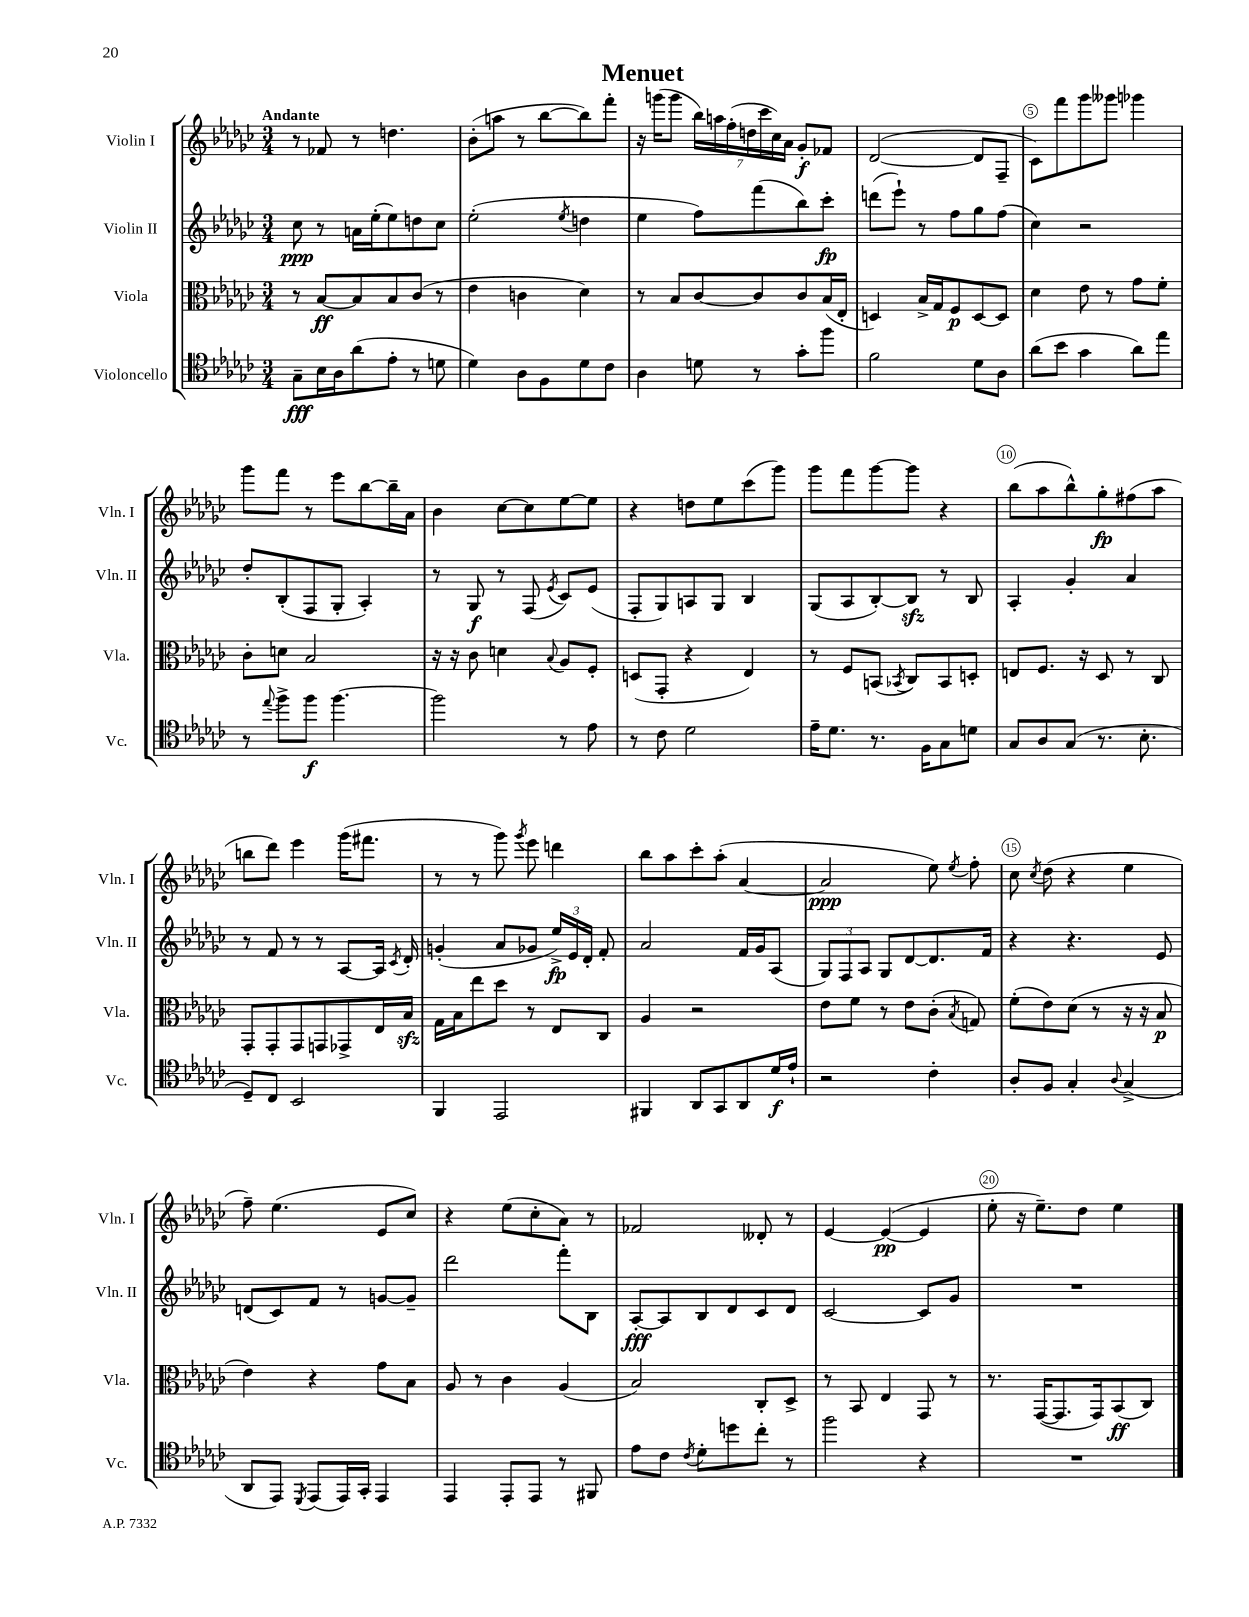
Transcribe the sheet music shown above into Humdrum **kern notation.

**kern	**dynam	**kern	**dynam	**kern	**dynam	**kern	**dynam
*part4	*part4	*part3	*part3	*part2	*part2	*part1	*part1
*staff4	*staff4	*staff3	*staff3	*staff2	*staff2	*staff1	*staff1
*I"Violoncello	*	*I"Viola	*	*I"Violin II	*	*I"Violin I	*
*I'Vc.	*	*I'Vla.	*	*I'Vln. II	*	*I'Vln. I	*
*clefC4	*	*clefC3	*	*clefG2	*	*clefG2	*
*k[b-e-a-d-g-c-]	*	*k[b-e-a-d-g-c-]	*	*k[b-e-a-d-g-c-]	*	*k[b-e-a-d-g-c-]	*
*M3/4	*	*M3/4	*	*M3/4	*	*M3/4	*
=1	=1	=1	=1	=1	=1	=1	=1
!	!	!	!	!	!	!LO:TX:a:B:t=Andante	!
8G-~\L	fff	8r	.	8cc-\	ppp	8r	.
16B-\L	.	[8B-/L	ff	8r	.	8f-X/	.
16A-\J	.	.	.	.	.	.	.
(8a-\	.	8B-/]	.	16an\LL	.	8r	.
.	.	.	.	(16ee-'\J	.	.	.
8e-'\J	.	8B-/	.	8ee-\)	.	4.ddn\	.
8r	.	(8c-/J	.	8ddn\	.	.	.
8dn\	.	8r	.	8cc-\J	.	.	.
=2	=2	=2	=2	=2	=2	=2	=2
4d-\)	.	4e-\	.	(2ee-'\	.	(8b-'\L	.
.	.	.	.	.	.	8aan\J	.
8A-\L	.	4cn\	.	.	.	8r	.
8F\	.	.	.	.	.	[8bb-\L	.
.	.	.	.	8qee-/	.	.	.
8d-\	.	4d-\)	.	4ddn\	.	8bb-\])	.
8c-\J	.	.	.	.	.	8fff'\J	.
=3	=3	=3	=3	=3	=3	=3	=3
4A-\	.	8r	.	4ee-\	.	16r	.
.	.	.	.	.	.	(16gggn\KL	.
.	.	8B-/L	.	.	.	8ggg\J	.
8dn\	.	[8c-/	.	8ff\L)	.	28bb-\LL)	.
.	.	.	.	.	.	28aan\	.
.	.	.	.	.	.	(28ff'\	.
.	.	.	.	.	.	28ddn\	.
8r	.	8c-/]	.	(8fff\	.	.	.
.	.	.	.	.	.	28ccc-\	.
.	.	.	.	.	.	28cc-\)	.
.	.	.	.	.	.	28a-\JJ	.
8g-'\L	.	8c-/	.	8bb-\)	.	8g-'/L	f
8ff\J	.	(16B-/L	.	8ccc-'\J	fp	8f-X/J	.
.	.	16E-'/JJ	.	.	.	.	.
=4	=4	=4	=4	=4	=4	=4	=4
2f\	.	4Dn/)	.	(8dddn\L	.	([2d-/	.
.	.	.	.	8eee-`\J)	.	.	.
.	.	16B-^/LL	.	8r	.	.	.
.	.	16G-/J	.	.	.	.	.
.	.	8F/	p	8ff\L	.	.	.
8d-\L	.	[8D/	.	8gg-\	.	8d-/L]	.
8A-\J	.	8D/J]	.	(8ff\J	.	8F~/J	.
=5	=5	=5	=5	=5	=5	=5	=5
(8a-\L	.	4d-\	.	4cc-\)	.	8c-\L)	.
8b-\J	.	.	.	.	.	8fff\	.
4g-\	.	8e-\	.	2r	.	8ggg-\	.
.	.	8r	.	.	.	8ggg--X\J	.
8a-\L)	.	8g-\L	.	.	.	4ggg-X\	.
8ee-\J	.	8f'\J	.	.	.	.	.
!!LO:LB:g=z
=6	=6	=6	=6	=6	=6	=6	=6
8r	.	8c-'\L	.	8dd-'/L	.	8ggg-\L	.
8qqee-/	.	.	.	.	.	.	.
8ff^\L	.	8dn\J	.	(8B-'/	.	8fff\J	.
8ff\J	f	2B-/	.	8F/	.	8r	.
[4.ff\	.	.	.	8G-'/J	.	8eee-\L	.
.	.	.	.	4A-'/)	.	[8bb-\	.
.	.	.	.	.	.	16bb-~\L]	.
.	.	.	.	.	.	16a-\JJ	.
=7	=7	=7	=7	=7	=7	=7	=7
2ff\]	.	16r	.	8r	.	4b-\	.
.	.	16r	.	.	.	.	.
.	.	8c-\	.	8G-/	f	.	.
.	.	4dn\	.	8r	.	[8cc-\L	.
.	.	.	.	(8F/	.	8cc-\]	.
.	.	8qqB-/	.	8qe-/	.	.	.
8r	.	8A-/L	.	8c-/L)	.	[8ee-\	.
8e-\	.	8F'/J	.	(8e-/J	.	8ee-\J]	.
=8	=8	=8	=8	=8	=8	=8	=8
8r	.	(8Dn/L	.	8F'/L	.	4r	.
8c-\	.	8GG-'/J	.	8G-/)	.	.	.
2d-\	.	4r	.	8An/	.	8ddn\L	.
.	.	.	.	8G-/J	.	8ee-\	.
.	.	4E-/)	.	4B-/	.	(8ccc-\	.
.	.	.	.	.	.	8ggg-\J)	.
=9	=9	=9	=9	=9	=9	=9	=9
16e-~\KL	.	8r	.	(8G-/L	.	8ggg-\L	.
8.d-\J	.	.	.	.	.	.	.
.	.	8F/L	.	8A-/	.	8fff\	.
8.r	.	(8BBn/J	.	[8B-'/)	.	[8ggg-\	.
.	.	8qBB-X/	.	.	.	.	.
.	.	8C-/L)	.	8B-zz/J]	.	8ggg-\J]	.
16F\KL	.	.	.	.	.	.	.
8G-\	.	8BB-/	.	8r	.	4r	.
8dn\J	.	8Dn'/J	.	8B-/	.	.	.
=10	=10	=10	=10	=10	=10	=10	=10
8G-/L	.	8En/L	.	4A-'/	.	(8bb-\L	.
8A-/	.	8.F/J	.	.	.	8aa-\	.
(8G-/J	.	.	.	4g-'/	.	8bb-^^\)	.
.	.	16r	.	.	.	.	.
8.r	.	8D-/	.	.	.	8gg-'\	fp
.	.	8r	.	4a-/	.	(8ff#X\	.
8.B-'\	.	.	.	.	.	.	.
.	.	8C-/	.	.	.	8aa-\J	.
!!LO:LB:g=z
=11	=11	=11	=11	=11	=11	=11	=11
8D-~/L)	.	8GG-'/L	.	8r	.	8bbn\L	.
8C-/J	.	8GG-'/	.	8f/	.	8ddd-\J)	.
2BB-/	.	8GG-/	.	8r	.	4eee-\	.
.	.	8GGn/	.	8r	.	.	.
.	.	8GG-X^/	.	[8A-/L	.	(16ggg-\KL	.
.	.	.	.	.	.	8.fff#X\J	.
.	.	16E-/L	.	16A-/Jk]	.	.	.
.	.	.	.	8qc-/	.	.	.
.	.	16B-zz/JJ	.	16d-'/	.	.	.
=12	=12	=12	=12	=12	=12	=12	=12
4FF/	.	16G-\LL	.	(4gn'/	.	8r	.
.	.	16B-\J	.	.	.	.	.
.	.	8ee-\	.	.	.	8r	.
2EE-/	.	8dd-\J	.	8a-/L	.	8ggg-\)	.
.	.	.	.	.	.	8qggg-/	.
.	.	8r	.	8g-X/J	.	8eee-\	.
.	.	8E-/L	.	24ee-^/LL)	fp	4dddn\	.
.	.	.	.	24e-/	.	.	.
.	.	.	.	24d-'/JJ	.	.	.
.	.	8C-/J	.	8f'/	.	.	.
=13	=13	=13	=13	=13	=13	=13	=13
4FF#X/	.	4A-/	.	2a-/	.	8bb-\L	.
.	.	.	.	.	.	8aa-\	.
8AA-/L	.	2r	.	.	.	8ccc-'\	.
8GG-/	.	.	.	.	.	(8aa-'\J	.
8AA-/	.	.	.	16f/LL	.	[4a-/	.
.	.	.	.	16g-/J	.	.	.
16d-/L	f	.	.	(8A-/J	.	.	.
16e-`/JJ	.	.	.	.	.	.	.
=14	=14	=14	=14	=14	=14	=14	=14
2r	.	8e-\L	.	12G-/L)	.	2a-/]	ppp
.	.	.	.	12F/	.	.	.
.	.	8f\J	.	.	.	.	.
.	.	.	.	12A-/J	.	.	.
.	.	8r	.	8G-/L	.	.	.
.	.	8e-\L	.	[8d-/	.	.	.
4c-'\	.	(8c-'\J	.	8.d-/]	.	8ee-\)	.
.	.	8qB-/	.	.	.	8qee-/	.
.	.	8Gn/)	.	.	.	8ff'\	.
.	.	.	.	16f/Jk	.	.	.
=15	=15	=15	=15	=15	=15	=15	=15
8A-'/L	.	(8f'\L	.	4r	.	8cc-\	.
.	.	.	.	.	.	8qcc-/	.
8F/J	.	8e-\)	.	.	.	(8dd-\	.
4G-'/	.	(8d-\J	.	4.r	.	4r	.
.	.	8r	.	.	.	.	.
8qqA-/	.	.	.	.	.	.	.
(4G-^/	.	16r	.	.	.	4ee-\	.
.	.	16r	.	.	.	.	.
.	.	8B-/	p	8e-/	.	.	.
!!LO:LB:g=z
=16	=16	=16	=16	=16	=16	=16	=16
8AA-/L	.	4e-\)	.	(8dn/L	.	8ff~\)	.
8EE-/J)	.	.	.	8c-/)	.	(4.ee-\	.
8qDD-/	.	.	.	.	.	.	.
(8EE-/L	.	4r	.	8f/J	.	.	.
16EE-/L)	.	.	.	8r	.	.	.
16GG-'/JJ	.	.	.	.	.	.	.
4EE-/	.	8g-\L	.	[8gn/L	.	8e-/L	.
.	.	8B-\J	.	8g~/J]	.	8cc-/J)	.
=17	=17	=17	=17	=17	=17	=17	=17
4EE-/	.	8A-/	.	2ddd-\	.	4r	.
.	.	8r	.	.	.	.	.
8EE-'/L	.	4c-\	.	.	.	(8ee-\L	.
8EE-/J	.	.	.	.	.	8cc-'\	.
8r	.	(4A-/	.	8fff'\L	.	8a-\J)	.
8FF#X/	.	.	.	8B-\J	.	8r	.
=18	=18	=18	=18	=18	=18	=18	=18
8e-\L	.	2B-/)	.	[8A-'/L	fff	2f-X/	.
8c-\J	.	.	.	8A-/]	.	.	.
8qc-/	.	.	.	.	.	.	.
8d-'\L	.	.	.	8B-/	.	.	.
8ddn\	.	.	.	8d-/	.	.	.
8cc-'\J	.	8C-'/L	.	8c-/	.	8d--X'/	.
8r	.	8D-^/J	.	8d-/J	.	8r	.
=19	=19	=19	=19	=19	=19	=19	=19
2ff\	.	8r	.	[2c-/	.	[4e-/	.
.	.	8BB-/	.	.	.	.	.
.	.	4E-/	.	.	.	(4e-/_	pp
4r	.	8GG-/	.	8c-/L]	.	4e-/]	.
.	.	8r	.	8g-/J	.	.	.
=20	=20	=20	=20	=20	=20	=20	=20
2.r	.	8.r	.	2.r	.	8ee-'\	.
.	.	.	.	.	.	16r	.
.	.	([16GG-/KL	.	.	.	8.ee-~\L)	.
.	.	8.GG-/]	.	.	.	.	.
.	.	.	.	.	.	8dd-\J	.
.	.	16GG-/k)	.	.	.	.	.
.	.	(8BB-/	ff	.	.	4ee-\	.
.	.	8C-/J)	.	.	.	.	.
==	==	==	==	==	==	==	==
*-	*-	*-	*-	*-	*-	*-	*-
